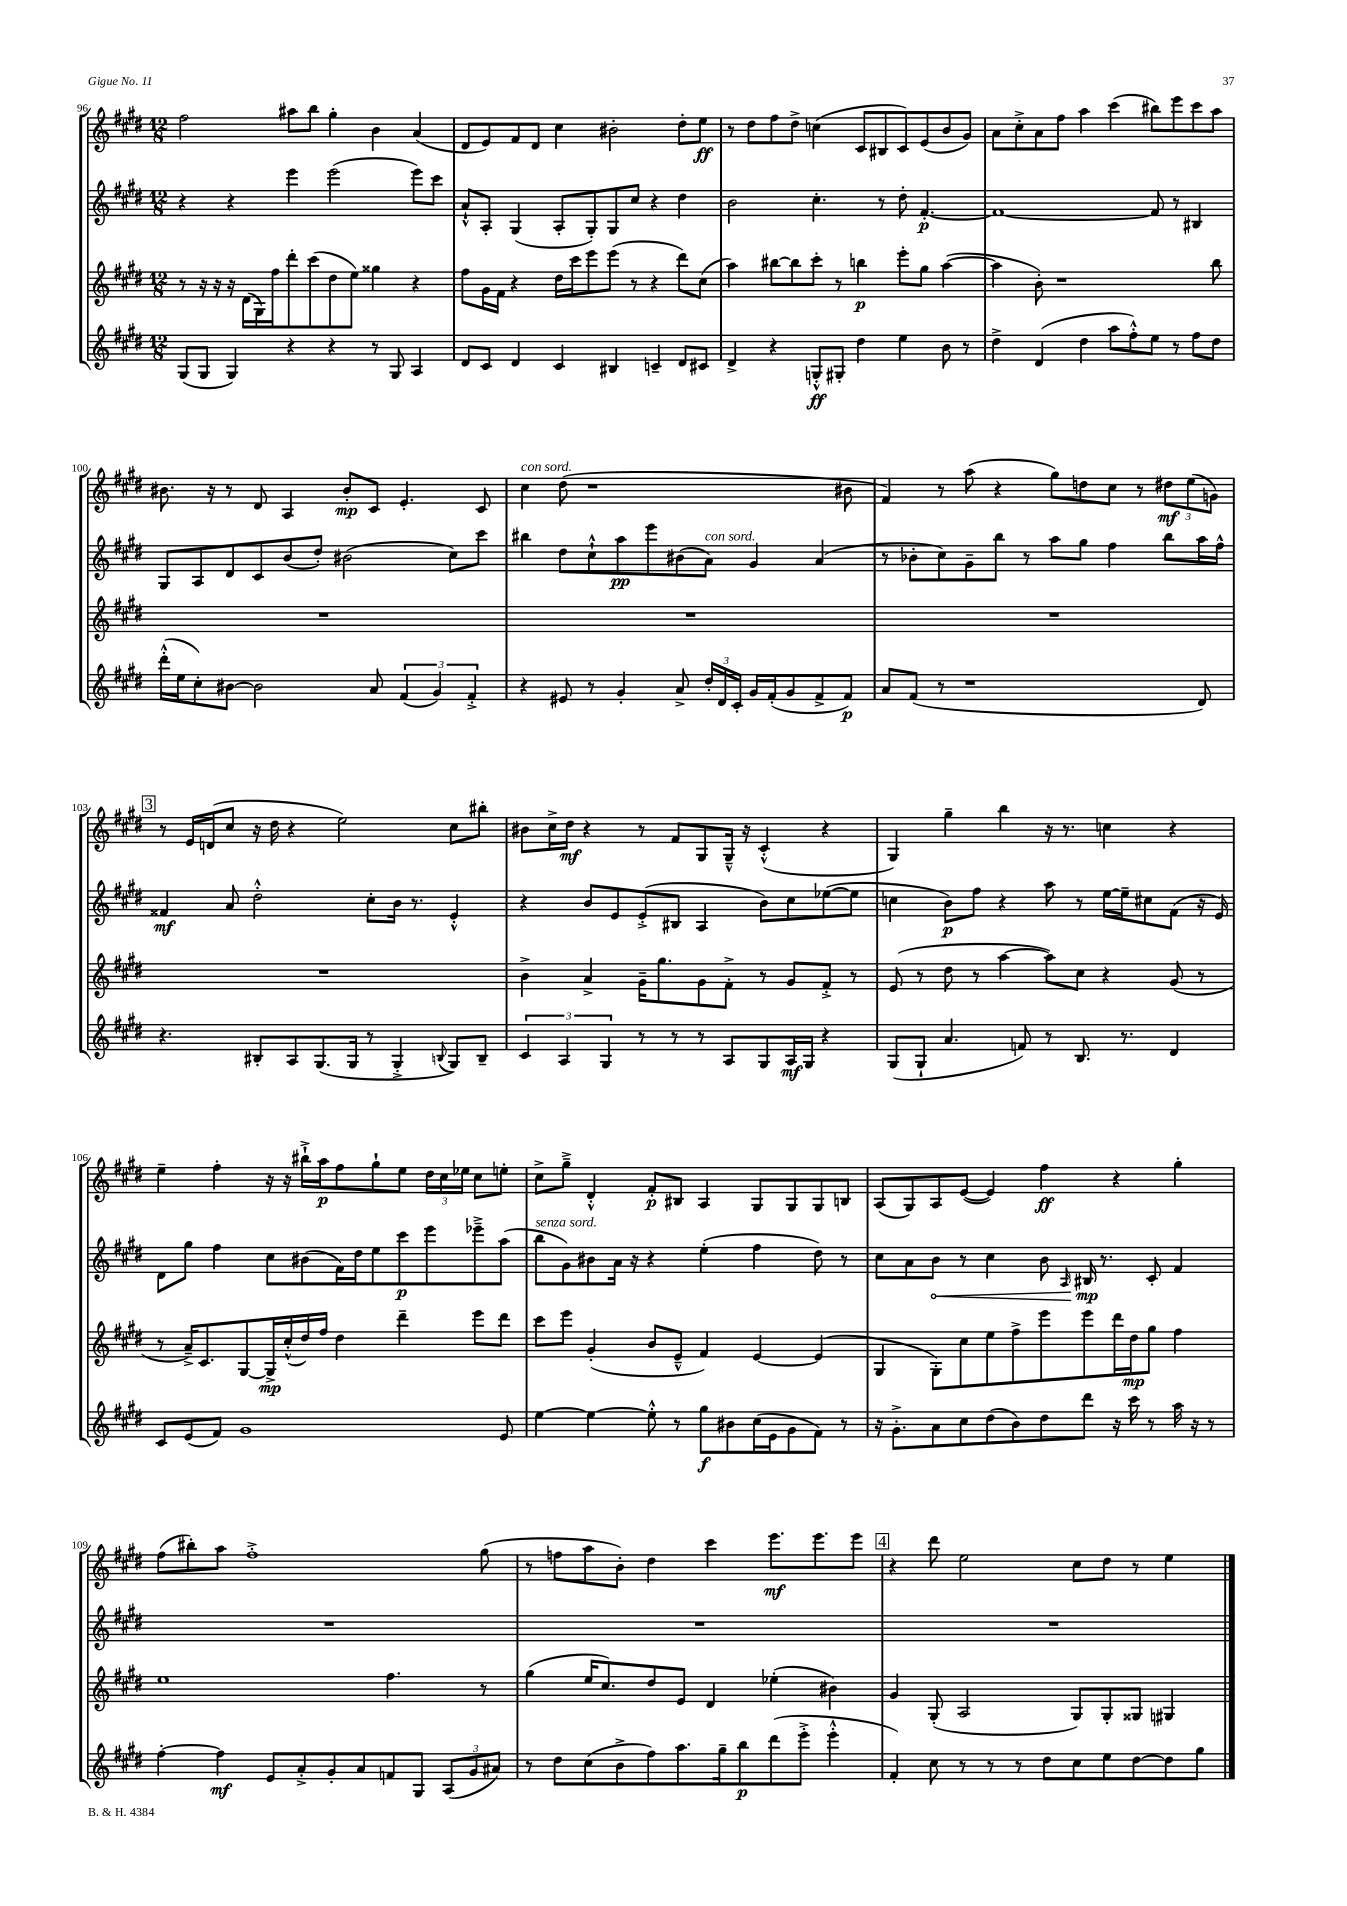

**kern	**kern	**kern	**kern
*staff4	*staff3	*staff2	*staff1
*clefG2	*clefG2	*clefG2	*clefG2
*k[f#c#g#d#]	*k[f#c#g#d#]	*k[f#c#g#d#]	*k[f#c#g#d#]
*M12/8	*M12/8	*M12/8	*M12/8
(8G#	8r	4r	2ff#
8G#	16r	.	.
.	16r	.	.
4G#)	16r	4r	.
.	(16d#	.	.
.	16G#)	.	.
.	16ff#	.	.
4r	8ddd#'	4eee	8aa#
.	(8ccc#	.	8bb
4r	8dd#	(2eee	4gg#'
.	8ee)	.	.
8r	4gg##	.	4b
8G#	.	.	.
4A	4r	8eee)	(4a
.	.	8ccc#	.
=	=	=	=
8d#	8ff#	8a`^^	8d#
8c#	16g#	8A'	8e)
.	16f#	.	.
4d#	4r	(4G#	8f#
.	.	.	8d#
4c#	16dd#	8A'	4cc#
.	16ccc#	.	.
.	8eee	8G#')	.
4B#	(8eee	8G#	2b#'
.	8r	8cc#	.
4c~	4r	4r	.
8d#	8ddd#)	4dd#	8dd#'
8c#	(8cc#	.	8ee
=	=	=	=
4d#^	4aa)	2b	8r
.	.	.	8dd#
4r	[8bb#	.	8ff#
.	8bb#]	.	8dd#^
8G'^^	8ccc#'	4.cc#'	(4cc
8G#'	8r	.	.
4dd#	4bb	.	8c#
.	.	8r	8B#
4ee	8eee'	8dd#'	8c#)
.	8gg#	[4.f#'	(8e
8b	([4aa	.	8b
8r	.	.	8g#)
=	=	=	=
4dd#^	4aa]	1f#_	8a
.	.	.	8cc#'^
(4d#	8b')	.	8a
.	1r	.	8ff#
4dd#	.	.	4aa
8aa	.	.	(4ccc#
8ff#'^^)	.	.	.
8ee	.	8f#]	8bb#)
8r	.	8r	8eee
8ff#	.	4B#	8ccc#
8dd#	8bb	.	8aa
=	=	=	=
(16ddd#'^^	1.r	8G#	8.b#
16ee	.	.	.
8cc#')	.	8A	.
.	.	.	16r
[8b#	.	8d#	8r
2b#]	.	8c#	8d#
.	.	(8b	4A
.	.	8dd#')	.
.	.	(2b#	8b#'
8a	.	.	8c#
(6f#	.	.	4.e'
6g#)	.	.	.
.	.	8cc#)	.
6f#'^	.	.	.
.	.	8ccc#	8c#
=	=	=	=
4r	1.r	4bb#	4cc#
8e#	.	8dd#	(8dd#
8r	.	8cc#`^^	1r
4g#'	.	8aa	.
.	.	8eee	.
8a^	.	(8b#	.
24dd#'	.	8a)	.
24d#	.	.	.
24c#'	.	.	.
16g#	.	4g#	.
(16f#'	.	.	.
8g#	.	.	.
8f#^	.	(4a	.
8f#)	.	.	8b#
=	=	=	=
8a	1.r	8r	4f#)
(8f#	.	8b-'	.
8r	.	8cc#)	8r
1r	.	8g#~	(8aa
.	.	8bb	4r
.	.	8r	.
.	.	8aa	8gg#)
.	.	8gg#	8dd
.	.	4ff#	8cc#
.	.	.	8r
.	.	8bb	12dd#
.	.	.	(12ee
8d#)	.	16aa	.
.	.	.	12g)
.	.	16ff#^^	.
=	=	=	=
4.r	1.r	4f##	8r
.	.	.	16e
.	.	.	(16d
.	.	8a	8cc#
8B#'	.	2dd#'^^	16r
.	.	.	16dd#
8A	.	.	4r
(8.G#	.	.	.
.	.	.	2ee)
16G#	.	.	.
8r	.	8cc#'	.
4G#'^	.	16b	.
.	.	8.r	.
8qqB	.	.	.
8G#)	.	4e'^^	8cc#
8B~	.	.	8bb#'
=	=	=	=
6c#	4b^	4r	8b#
.	.	.	16cc#^
6A	.	.	.
.	.	.	16dd#
.	4a^	8b	4r
6G#	.	.	.
.	.	8e	.
8r	16g#~	(8e'^	8r
.	8.gg#	.	.
8r	.	8B#	8f#
8r	8g#	4A	8G#
8A	8f#'^	.	16G#~^^
.	.	.	16r
8G#	8r	8b)	(4c#'^^
16A	8g#	8cc#	.
16G#	.	.	.
4r	8f#'^	([8ee-	4r
.	8r	8ee-]	.
=	=	=	=
(8G#	(8e	4cc	4G#)
8G#`	8r	.	.
4.a	8dd#	8b)	4gg#~
.	8r	8ff#	.
.	[4aa	4r	4bb
8f)	.	.	.
8r	8aa])	8aa	16r
.	.	.	8.r
8.B	8cc#	8r	.
.	4r	[16ee	4cc
8.r	.	16ee~]	.
.	.	8cc#	.
4d#	(8g#	(8f#	4r
.	8r	16r	.
.	.	16e)	.
=	=	=	=
8c#	8r	8d#	4ee~
(8e	16a~^)	8gg#	.
.	8.c#	.	.
8f#)	.	4ff#	4ff#'
1g#	[8G#	.	.
.	16G#^]	8cc#	16r
.	(16cc#'^^	.	16r
.	16dd#)	(8b#	16bb#`^
.	16ff#	.	16aa
.	4dd#	16f#)	8ff#
.	.	16dd#	.
.	.	8ee	8gg#`
.	4ddd#~	8ccc#	8ee
.	.	8eee	24dd#
.	.	.	24cc#
.	.	.	24ee-
.	8eee	8eee-~^	8cc#
8e	8ddd#	(8aa	8ee'
=	=	=	=
[4ee	8ccc#	8bb	8cc#^
.	8eee	8g#)	8gg#~^
4ee_	(4g#'	8b#	4d#'^^
.	.	16a	.
.	.	16r	.
8ee'^^]	8b	4r	8f#'
8r	8e~^^	.	8B#
8gg#	4f#)	(4ee'	4A
8b#	.	.	.
(16cc#	[4e	4ff#	8G#
16e	.	.	.
8g#	.	.	8G#
8f#)	(4e]	8dd#)	8G#
8r	.	8r	8B
=	=	=	=
16r	4G#	8cc#	(8A
8.g#'^	.	.	.
.	.	8a	8G#)
8a	8G#')	8b	8A
8cc#	8cc#	8r	([8e
(8dd#	8ee	4cc#	4e])
8b)	8ff#^	.	.
8dd#	8eee	8b	4ff#
.	.	16qqA	.
8ddd#	8eee	16B#	.
.	.	8.r	.
16r	16ddd#	.	4r
16ccc#	16dd#	.	.
8r	8gg#	8c#'	.
16aa	4ff#	4f#	4gg#'
16r	.	.	.
8r	.	.	.
=	=	=	=
[4ff#'	1ee	1.r	(8ff#
.	.	.	8bb#')
4ff#]	.	.	8aa
.	.	.	1ff#'^
8e	.	.	.
8a'^	.	.	.
8g#'	.	.	.
8a	.	.	.
8f	4.ff#	.	.
8G#	.	.	.
(12A	.	.	.
12g#	.	.	.
.	8r	.	(8gg#
12a#)	.	.	.
=	=	=	=
8r	(4gg#	1.r	8r
8dd#	.	.	8ff
(8cc#	16ee	.	8aa
.	8.cc#)	.	.
8b^	.	.	8b')
8ff#)	8dd#	.	4dd#
8.aa	8e	.	.
.	4d#	.	4ccc#
16gg#~	.	.	.
8bb	.	.	.
(8ddd#	(4ee-'	.	8.eee
8eee'^	.	.	.
.	.	.	8.eee
4eee'^^	4b#)	.	.
.	.	.	8eee
=	=	=	=
4f#')	4g#	1.r	4r
8cc#	(8G#'	.	8ddd#
8r	2A	.	2ee
8r	.	.	.
8r	.	.	.
8dd#	.	.	.
8cc#	8G#)	.	8cc#
8ee	8G#'	.	8dd#
[8dd#	8G##	.	8r
8dd#]	4G#	.	4ee
8gg#	.	.	.
==	==	==	==
*-	*-	*-	*-
